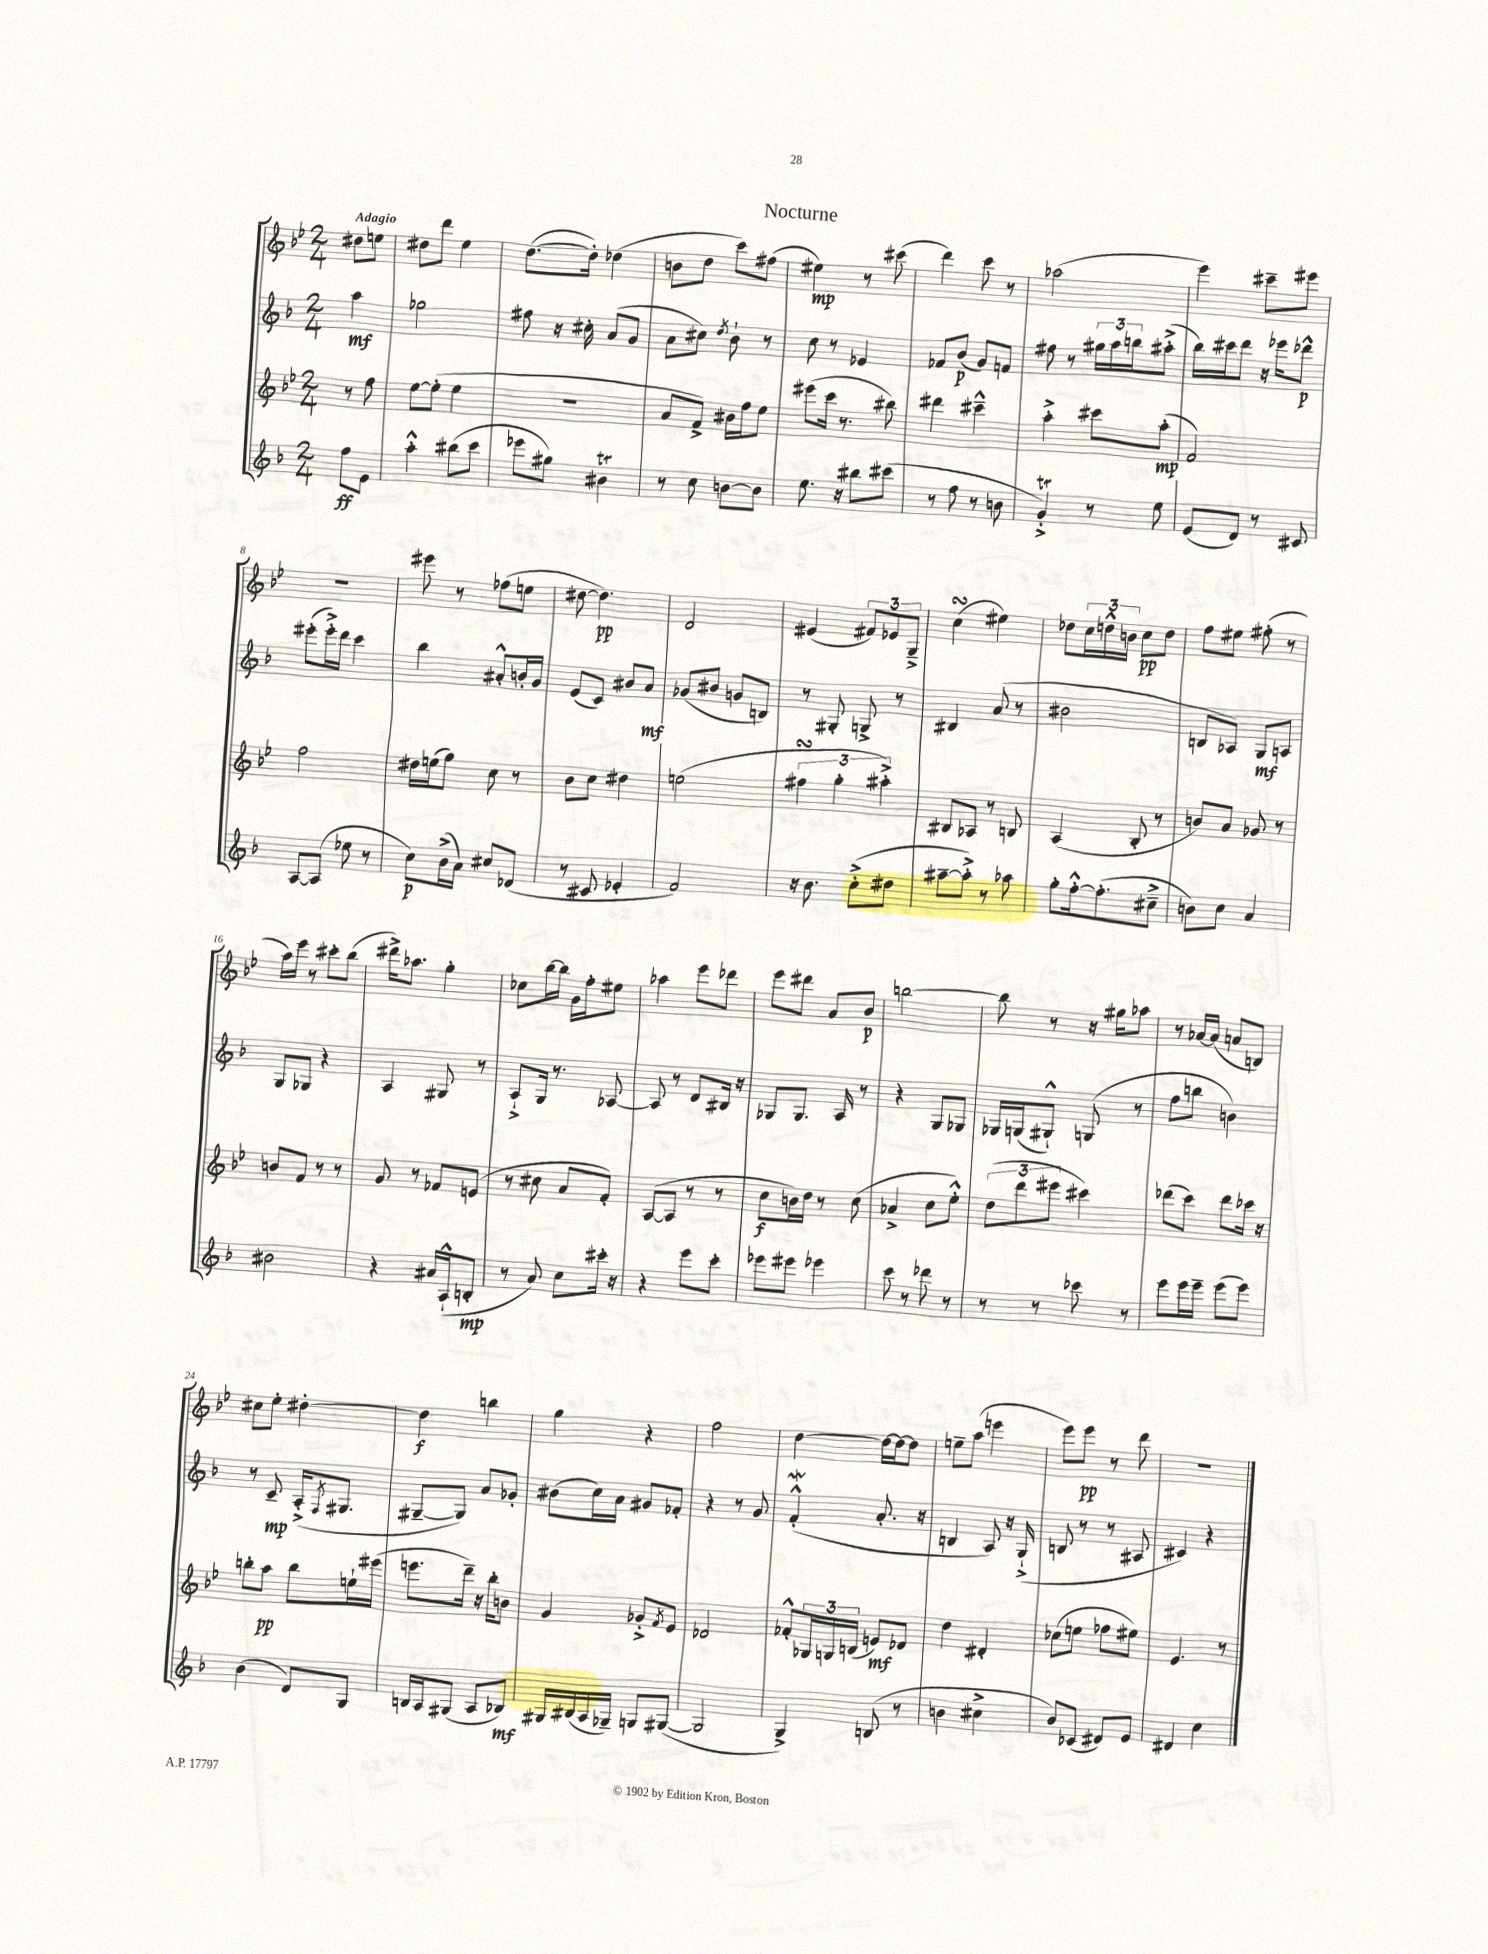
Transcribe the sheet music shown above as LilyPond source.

\header { title = "Nocturne" }
<<
\new StaffGroup <<
\new Staff = "s0" {
    \clef treble \key bes \major \numericTimeSignature \time 2/4 \partial 4 \tempo "Adagio"
    dis''8 e''8 |
    dis''8 d'''8 ees''4 |
    d''8.~( d''16-.) des''4( |
    b'8 d''8 c'''8) fis''8( |
    eis''4\mp) r8 cis'''8( |
    d'''4) c'''8 r8 |
    aes''2( |
    ees'''4) cis'''8-- eis'''8 |
    R2 |
    eis'''8 r8 fes''8( e''8 |
    dis''8~ dis''4.\pp) |
    d'2 |
    eis'4( \tuplet 3/2 { fis'8) ees'8 g8---> } |
    c''4\turn( eis''4) |
    des''8 \tuplet 3/2 { c''16 d''16-^ b'16 } c''8\pp d''8 |
    f''8 eis''8 fis''8-.( r8 |
    a''16) ees'''16 r8 cis'''8-. bes''8( |
    dis'''16->) aes''8. g''4-. |
    ces''8 bes''16~ bes''16 g'16 f''16-. eis''8 |
    aes''4 ees'''8 des'''8 |
    ees'''8 dis'''8 a'8 bes'8\p |
    b''2~ |
    b''8 r8 r16 gis''16 aes''8 |
    r8 aes'16~ aes'16( a'8 b8) |
    cis''8 ees''8-. dis''4~-. |
    dis''4\f b''4 |
    g''4 r4 |
    f''2 |
    d''4~ d''16~ d''16~ d''8 |
    e''8-- a''8( e'''4 |
    ees'''8) ees'''8\pp r8 d'''8 |
    R2 \bar "|." |
}
\new Staff = "s1" {
    \clef treble \key f \major \numericTimeSignature \time 2/4 \partial 4
    a''4\mf |
    ges''2 |
    fis''8 r16 cis''16-. a'8( g'8 |
    a'8 cis''8) \acciaccatura { d''8 } bes'8-! r8 |
    c''8 r8 ees'4 |
    fes'8 bes'8\p( g'8) f'8 |
    fis''8 r8 \tuplet 3/2 { gis''16 a''16 b''16 } ais''8-.->( |
    bes''16) cis'''16 d'''8 r16 ees'''16 des'''8-^\p |
    eis'''8-.( eis'''16-.->) d'''16 c'''4 |
    bes''4 ais'8-.-^ b'16-. g'16 |
    e'8( c'8) bis'8 a'8\mf |
    ges'8( bis'8 g'8 b8) |
    r8 gis8-. g8-> r8 |
    bis4 a'8( r8 |
    bis'2 |
    b8 aes8) g8\mf a8 |
    g8 ges8 r4 |
    a4 gis8 r8 |
    a8-!-> g16 r8. aes8~ |
    aes8 r8 d'8 bis16 r16 |
    ges8 ges8. a16 r8 |
    r4 g8 ges8 |
    ges16 g16( gis8-!-^) g8( r8 |
    f''8 b''8 b'4) |
    r8 c'8--\mp a16-.->( \acciaccatura { f8 } gis8. |
    gis8~-- gis8) a'8 ges'8-. |
    bis'8( c''16) a'16 gis'8 fes'8-. |
    r4 r8 g'8 |
    f'4-.-^\mordent( a'8.-. r16 |
    b4 a8) r16 g16-!->( |
    b8 r8 r8 ais8 |
    cis'4) r4 \bar "|." |
}
\new Staff = "s2" {
    \clef treble \key bes \major \numericTimeSignature \time 2/4 \partial 4
    r8 f''8 |
    ees''8~ ees''8-.( ees''4 |
    R2 |
    a'8 f'8->) bis'16 f''16 ees''8 |
    eis'''8( c'''16 r8. bis''8) |
    dis'''4 cis'''4---^ |
    a''4-.-> cis'''8 a''8-.\mp( |
    f'2) |
    f''2 |
    dis''16 e''16( g''8) c''8 r8 |
    bes'8 c''8 dis''4 |
    e''2( |
    \tuplet 3/2 { fis''4\turn g''4-. ais''4-.->) } |
    bis8 aes8 r8 b8 |
    a4( bes8-. r8 |
    b'8) a'8 ges'8 r8 |
    b'8 f'8 r8 r8 |
    g'8 r8 fes'8 e'8( |
    r8 cis''8 a'8 f'8-.) |
    a8~( a8 r8 r8 |
    c''8\f b'16) d''16 r8 c''8( |
    aes'4-> c''8 ees''8-.-^) |
    \tuplet 3/2 { d''8( d'''8 eis'''8 } cis'''4) |
    des'''8( c'''8) des'''8 ces'''16 r16 |
    b''8-. a''8\pp b''8 e''16-! eis'''16( |
    e'''8. d'''16--) r16 bes''16-. b'8 |
    g'4 ges'8-.-> \acciaccatura { f'8 } ees'8 |
    des'2 |
    fes'8-.-^ \tuplet 3/2 { ges16 g16 b16( } e'8\mf) des'8 |
    d''4 dis'4-. |
    ces''8( e''8 fes''8 eis''8) |
    ees'4. r8 \bar "|." |
}
\new Staff = "s3" {
    \clef treble \key f \major \numericTimeSignature \time 2/4 \partial 4
    f''8\ff e'8 |
    a''4-.-^ bis''8( c'''8 |
    ees'''8 gis''8) bis'4\trill |
    r8 c''8 b'8~ b'8 |
    e''8. r16 bis''8 cis'''8( |
    r8 f''8 r8 b'8 |
    g'4-.->\trill) r8 e''8 |
    e'8( d'8) r8 cis'8 |
    a8~ a8( ees''8 r8 |
    c''8\p) bes'16->( a'16) cis''8 des'8( |
    r8 cis'8 ees'4-. |
    f'2) |
    r16 bes'8. c''8-.->( dis''8 |
    ais''8~-- ais''8-.->) r8 aes''8 |
    g''8-. f''16~-.-^ f''8.-.( cis''8---> |
    b'8) c''8 a'4 |
    bis'2 |
    r4 ais'16 a16-!-^( b8-.\mp |
    r8 a'8) c''8 cis'''16-. r16 |
    r4 e'''8 c'''8-. |
    ees'''8 eis'''8 ees'''4 |
    c'''8 r8 des'''8 r8 |
    r8 r8 ces'''8 r8 |
    e'''8 e'''16 e'''16-- e'''8( e'''8) |
    bes'4( d'8) g8 |
    b16 a16 gis8( a8 bes8\mf) |
    gis16 bis16( a16 ges16--) g8 gis8~( |
    gis2 |
    g4->) b8( r8 |
    b'4 cis''4-> |
    bes'8) ces'8( dis'8) e'8 |
    dis'4 c''4 \bar "|." |
}
>>
>>
